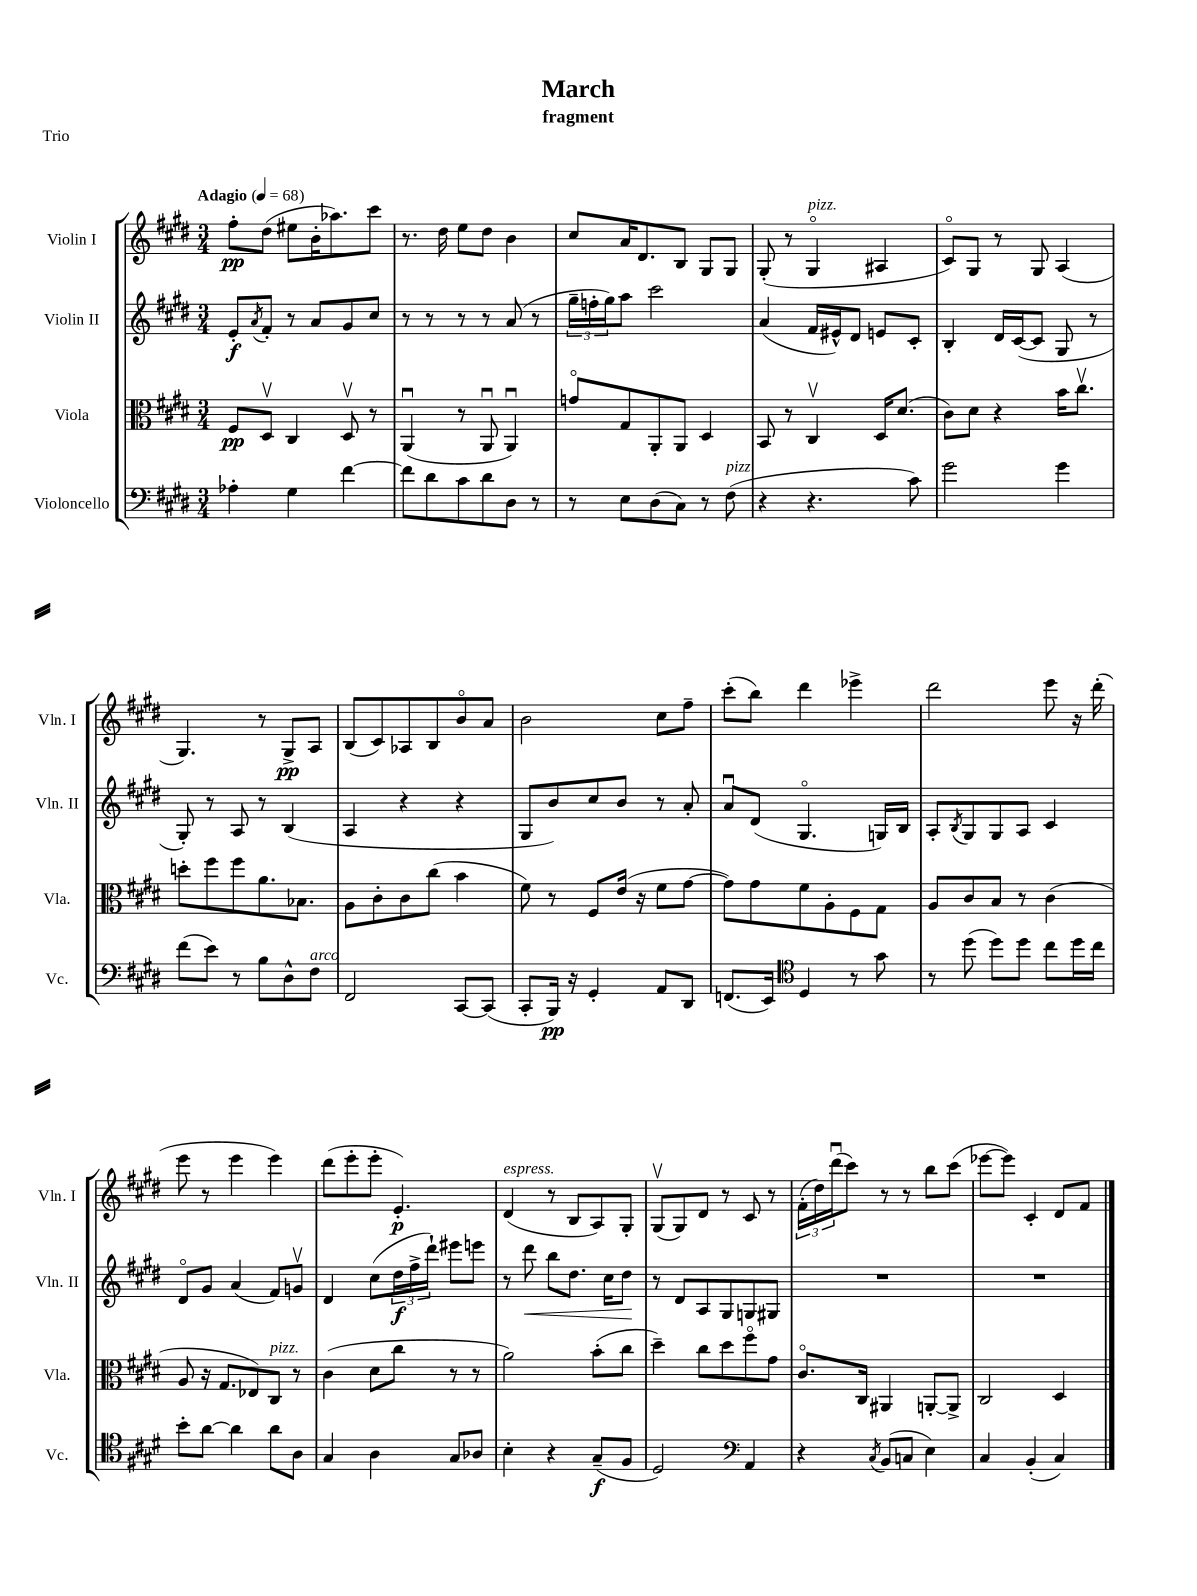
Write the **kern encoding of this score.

**kern	**kern	**kern	**kern
*staff4	*staff3	*staff2	*staff1
*clefF4	*clefC3	*clefG2	*clefG2
*k[f#c#g#d#]	*k[f#c#g#d#]	*k[f#c#g#d#]	*k[f#c#g#d#]
*M3/4	*M3/4	*M3/4	*M3/4
*MM68	*MM68	*MM68	*MM68
4A-'	8F#	8e'	8ff#'
.	.	8qa	.
.	8D#v	8f#'	(8dd#
4G#	4C#	8r	8ee#
.	.	8a	16b'
.	.	.	8.aa-)
[4f#	8D#v	8g#	.
.	8r	8cc#	8ccc#
=	=	=	=
8f#]	(4AAu	8r	8.r
8d#	.	8r	.
.	.	.	16dd#
8c#	8r	8r	8ee
8d#	8AAu	8r	8dd#
8D#	4AAu)	(8a	4b
8r	.	8r	.
=	=	=	=
8r	8go	24gg#~	8cc#
.	.	24ff'	.
.	.	24gg#)	.
8E	8G#	8aa	16a
.	.	.	8.d#
(8D#	8AA'	2ccc#	.
8C#)	8AA	.	8B
8r	4D#	.	8G#
(8F#	.	.	8G#
=	=	=	=
4r	8BB	(4a	(8G#'
.	8r	.	8r
4.r	4C#v	16f#	4G#o
.	.	16e#^^)	.
.	.	8d#	.
.	16D#	8e	4A#
.	(8.d#	.	.
8c#)	.	8c#'	.
=	=	=	=
2g#	8c#)	4B'	8c#o)
.	8d#	.	8G#
.	4r	16d#	8r
.	.	([16c#	.
.	.	8c#]	8G#
4g#	16b	8G#	(4A
.	8.cc#v	.	.
.	.	8r	.
=	=	=	=
(8f#	8dd'	8G#')	4.G#)
8e)	8ff#	8r	.
8r	8ff#	8A	.
8B	8.a	8r	8r
8D#^^	.	(4B	8G#^
.	8.B-	.	.
8F#	.	.	8A
=	=	=	=
2FF#	8A	4A	(8B
.	8c#'	.	8c#)
.	8c#	4r	8A-
.	(8cc#	.	8B
[8CC#	4b	4r	8bo
(8CC#]	.	.	8a
=	=	=	=
8CC#'	8f#)	8G#	2b
16BBB)	8r	8b)	.
16r	.	.	.
4GG#'	8F#	8cc#	.
.	(16e	8b	.
.	16r	.	.
8AA	8f#	8r	8cc#
8DD#	[8g#	8a'	8ff#~
=	=	=	=
(8.FF	8g#])	8au	(8ccc#'
.	8g#	(8d#	8bb)
16EE)	.	.	.
*clefC4	*	*	*
4D#	8f#	4.G#o	4ddd#
.	8A'	.	.
8r	8F#	.	4eee-^
8g#	8G#	16G)	.
.	.	16B	.
=	=	=	=
8r	8A	8A'	2ddd#
.	.	8qB	.
(8dd#	8c#	8G#	.
8dd#)	8B	8G#	.
8dd#	8r	8A	.
8cc#	(4c#	4c#	8eee
16dd#	.	.	16r
16cc#	.	.	(16ddd#'
=	=	=	=
8b'	8A	8d#o	8eee
[8a	16r	8g#	8r
.	8.G#	.	.
4a]	.	(4a	4eee
.	8E-)	.	.
8a	8C#	8f#)	4eee)
8A	8r	8gv	.
=	=	=	=
4G#	(4c#	4d#	(8ddd#
.	.	.	8eee'
4A	8d#	(8cc#	8eee'
.	8cc#	24dd#	4.e')
.	.	24ff#^	.
.	.	24ddd#`)	.
8G#	8r	8eee#	.
8A-	8r	8eee	.
=	=	=	=
4B'	2a)	8r	(4d#
.	.	8ddd#	.
4r	.	8bb	8r
.	.	8.dd#	8B
(8G#~	(8b'	.	8A)
.	.	16cc#	.
8F#	8cc#	8dd#	8G#'
=	=	=	=
2D#)	4dd#~)	8r	(8G#v
.	.	8d#	8G#)
.	8cc#	8A	8d#
.	8dd#	8G#	8r
*clefF4	*	*	*
4AA	8ff#o	8G	8c#
.	8g#	8G#	8r
=	=	=	=
4r	8.c#o	2.r	(24f#'
.	.	.	24dd#)
.	.	.	(24ddd#u
.	.	.	8ccc#)
.	16C#	.	.
8qC#	.	.	.
(8BB	4AA#	.	8r
8C	.	.	8r
4E)	[8AA'	.	8bb
.	8AA^]	.	(8ccc#
=	=	=	=
4C#	2C#	2.r	[8eee-
.	.	.	8eee-])
(4BB'	.	.	4c#'
4C#)	4D#	.	8d#
.	.	.	8f#
==	==	==	==
*-	*-	*-	*-
